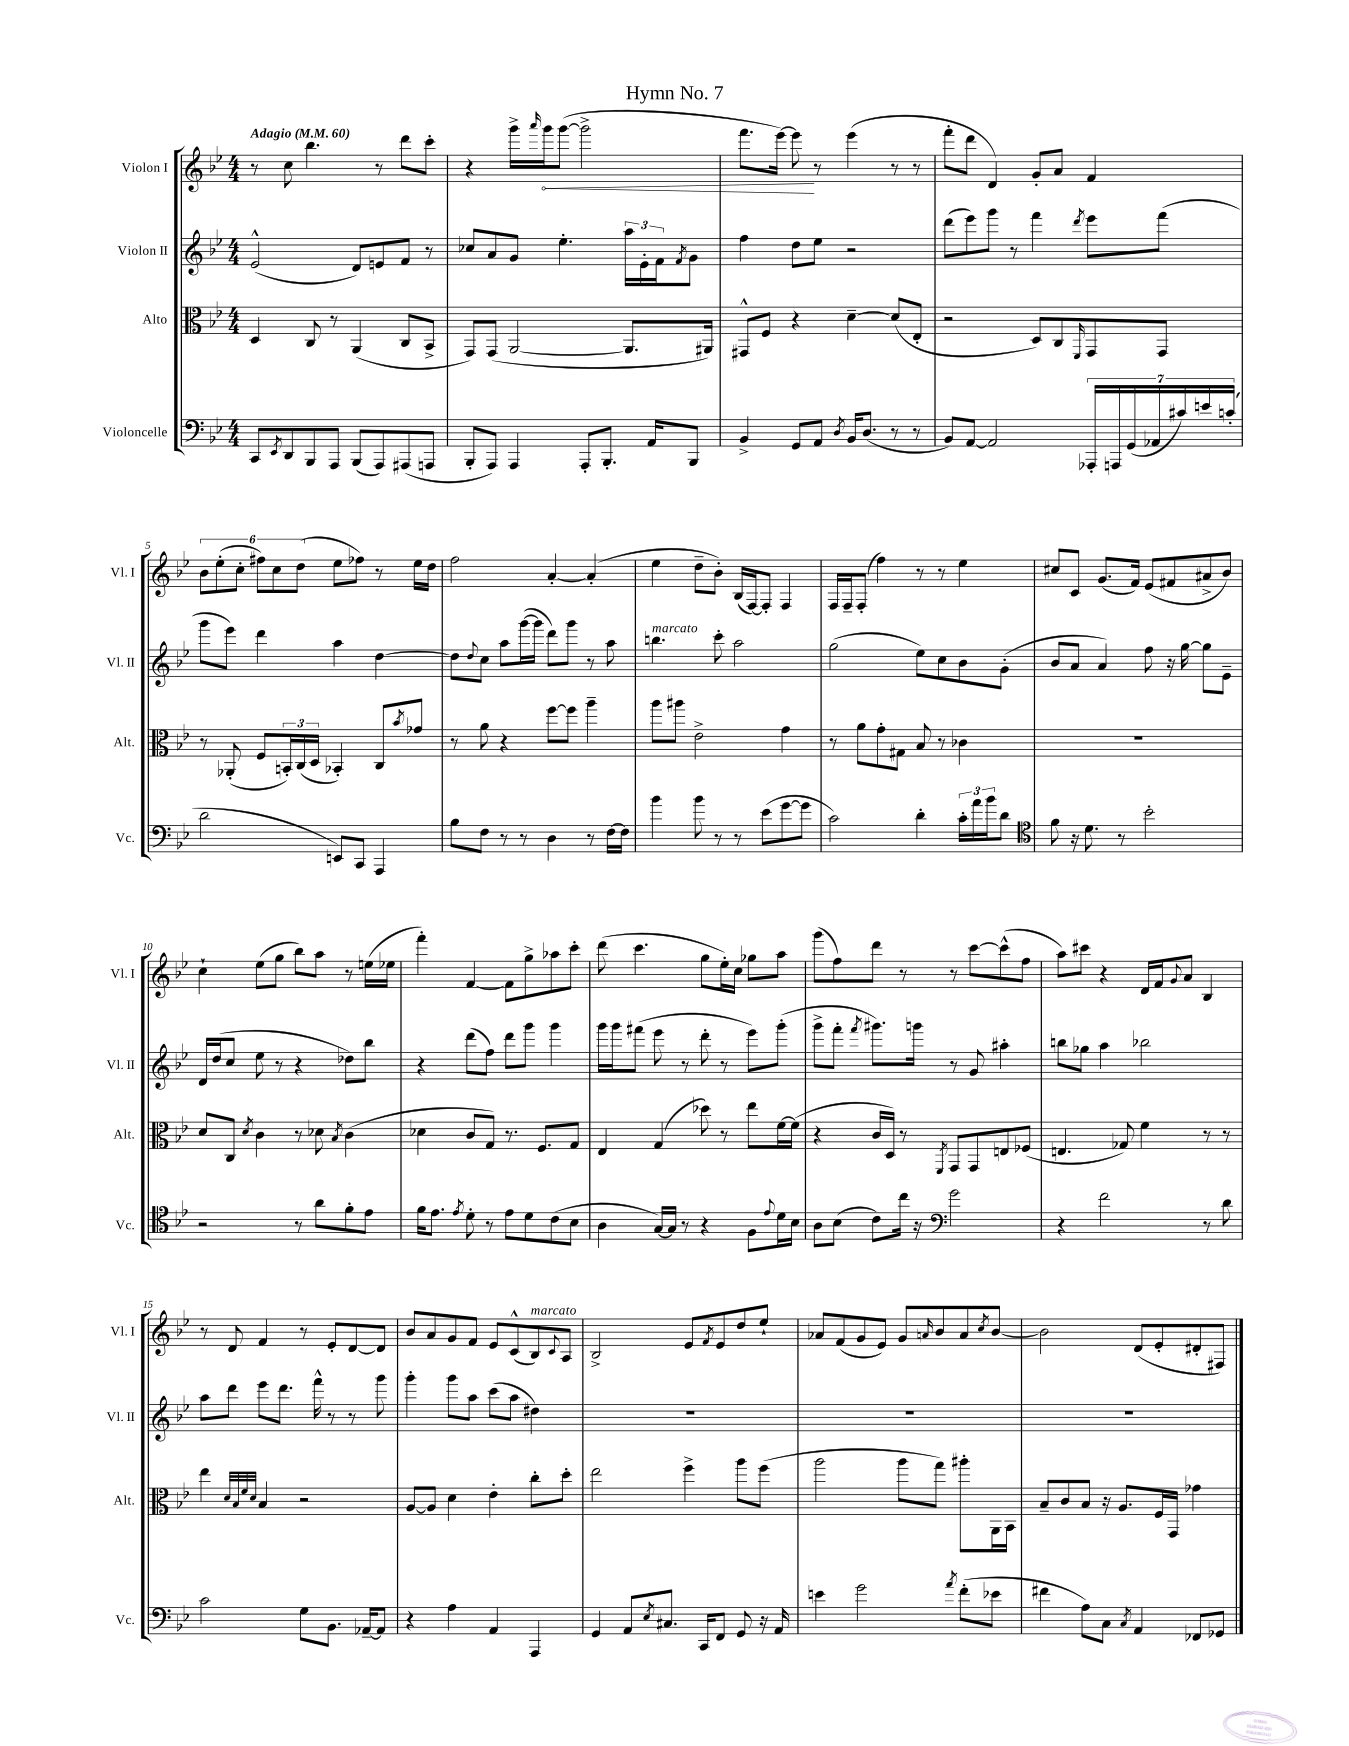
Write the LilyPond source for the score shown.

\header { title = "Hymn No. 7" }
<<
\new StaffGroup <<
\new Staff = "s0" \with { instrumentName = "Violon I" shortInstrumentName = "Vl. I" } {
    \clef treble \key bes \major \numericTimeSignature \time 4/4 \tempo "Adagio" 4 = 60
    r8 c''8 bes''4. r8 d'''8 c'''8-. |
    r4 g'''16-> \grace { a'''16 } \once \override Hairpin.circled-tip = ##t g'''16\< g'''8~( g'''2-> |
    f'''8. ees'''16~) ees'''8\! r8 ees'''4( r8 r8 |
    f'''8-. d'''8 d'4) g'8-. a'8 f'4 |
    \tuplet 6/4 { bes'8 ees''8-.( c''8-. fis''8) c''8 d''8( } ees''8 fes''8) r8 ees''16 d''16 |
    f''2 a'4~-. a'4-.( |
    ees''4 d''8-- bes'8-.) bes16( f16~) f8-. f4 |
    f16 f16-- f8-.( f''4) r8 r8 ees''4 |
    cis''8 c'8 g'8.( f'16) ees'8( fis'8 ais'8-> bes'8) |
    c''4-! ees''8( g''8 bes''8) a''8 r8 e''16( ees''16 |
    f'''4-.) f'4~ f'8 g''8-> aes''8 c'''8-. |
    d'''8( c'''4. g''8 ees''16-.) c''16 ges''8 a''8 |
    g'''8( f''8) d'''8 r8 r8 c'''8~ c'''8-^( f''8 |
    a''8) cis'''8 r4 d'16 f'16 \appoggiatura { g'8 } a'8 bes4 |
    r8 d'8 f'4 r8 ees'8-. d'8~ d'8 |
    bes'8 a'8 g'8 f'8 ees'8 c'8-^( bes8^\markup { \italic "marcato" }) \appoggiatura { c'8 } a8 |
    bes2-> ees'8 \acciaccatura { f'8 } ees'8 d''8 ees''8-! |
    aes'8 f'8( g'8 ees'8) g'8 \grace { a'16 } bes'8 a'8 \acciaccatura { c''8 } bes'8~ |
    bes'2 d'8( ees'8-. dis'8-. fis8) \bar "|." |
}
\new Staff = "s1" \with { instrumentName = "Violon II" shortInstrumentName = "Vl. II" } {
    \clef treble \key bes \major \numericTimeSignature \time 4/4
    ees'2-^( d'8) e'8 f'8 r8 |
    ces''8 a'8 g'8 ees''4.-. \tuplet 3/2 { a''16 ees'16-. f'16 } \acciaccatura { f'8 } g'8 |
    f''4 d''8 ees''8 r2 |
    d'''8( ees'''8) g'''8 r8 f'''4 \acciaccatura { d'''8 } ees'''8 f'''8( |
    g'''8 ees'''8) d'''4 a''4 d''4~ |
    d''8 \appoggiatura { d''8 } c''8 a''8 g'''16~( g'''16 d'''8) g'''8 r8 a''8 |
    b''4.^\markup { \italic "marcato" } c'''8-. a''2 |
    g''2( ees''8) c''8 bes'8 g'8-.( |
    bes'8 a'8 a'4) f''8 r16 g''16~ g''8 ees'8-- |
    d'16 d''16( c''8 ees''8 r8 r4 des''8) bes''8 |
    r4 d'''8( f''8) d'''8 g'''8 g'''4 |
    g'''16 g'''16 fis'''8( ees'''8 r8 d'''8-. r8 ees'''8) g'''8-.( |
    g'''8-> f'''8-. \acciaccatura { f'''8 } gis'''8.) g'''16 r8 g'8 ais''4-. |
    b''8 ges''8 a''4 bes''2 |
    a''8 d'''8 ees'''8 d'''8. f'''16-^ r8 r8 g'''8 |
    g'''4-. g'''8 a''8 c'''8( a''8 dis''4) |
    R1 |
    R1 |
    R1 \bar "|." |
}
\new Staff = "s2" \with { instrumentName = "Alto" shortInstrumentName = "Alt." } {
    \clef alto \key bes \major \numericTimeSignature \time 4/4
    d4 c8 r8 a,4( c8 bes,8-> |
    g,8) g,8( a,2~ a,8. ais,16) |
    gis,8-^ f8 r4 d'4~-- d'8( ees8-. |
    r2 d8) c8 \grace { f,16 } g,8 g,8 |
    r8 aes,8-.( f8 \tuplet 3/2 { b,16-.) c16( d16 } bes,4-.) c8 \acciaccatura { bes'8 } ges'8 |
    r8 a'8 r4 f''8~ f''8 a''4-- |
    a''8 ais''8 ees'2-> g'4 |
    r8 a'8 g'8-. gis8 bes8 r8 ces'4 |
    R1 |
    d'8 c8 \acciaccatura { d'8 } c'4 r8 des'8 \acciaccatura { bes8 } c'4( |
    des'4 c'8 g8) r8. f8. g8 |
    ees4 g4( des''8) r8 ees''8 f'16~ f'16( |
    r4 c'16 d16) r8 \acciaccatura { f,8 } g,8 g,8 e8 fes8( |
    e4. ges8) f'4 r8 r8 |
    ees''4 \grace { d'32 bes32 f'32 d'32 } bes4 r2 |
    a8~ a8 d'4 ees'4-. c''8-. d''8-. |
    ees''2 f''4-> a''8 f''8( |
    a''2 a''8 g''8) ais''8-. a,16 bes,16 |
    bes8-- c'8 bes8 r16 a8. f16 g,16 ges'4 \bar "|." |
}
\new Staff = "s3" \with { instrumentName = "Violoncelle" shortInstrumentName = "Vc." } {
    \clef bass \key bes \major \numericTimeSignature \time 4/4
    c,8 \acciaccatura { ees,8 } d,8 bes,,8 a,,8 bes,,8( a,,8) ais,,8( a,,8 |
    bes,,8-. a,,8) a,,4 a,,8-. bes,,8.-. a,16 bes,,8 |
    bes,4-> g,8 a,8 \acciaccatura { d8 } bes,16 d8.( r8 r8 |
    bes,8) a,8~ a,2 \tuplet 7/4 { aes,,16-. a,,16 g,16( aes,16 cis'16) e'16 c'16-.( } |
    d'2 e,8) c,8 a,,4 |
    bes8 f8 r8 r8 d4 r8 f16~ f16 |
    bes'4 bes'8 r8 r8 ees'8( g'8~ g'8 |
    c'2) d'4-. \tuplet 3/2 { c'16-. a'16 bes'16 } d'8 |
    \clef tenor f'8 r16 d'8. r8 bes'2-. |
    r2 r8 a'8 f'8-. ees'8 |
    f'16 ees'8. \acciaccatura { ees'8 } d'8-. r8 ees'8 d'8 c'8( bes8 |
    a4 g16~) g16 r8 r4 f8 \appoggiatura { ees'8 } d'16 bes16 |
    a8 bes8( c'8) c''16 r16 \clef bass g'2 |
    r4 f'2 r8 d'8 |
    c'2 g8 bes,8. aes,16~-- aes,8 |
    r4 a4 a,4 a,,4 |
    g,4 a,8 \acciaccatura { ees8 } cis8. c,16 f,8 g,8 r16 a,16 |
    e'4 g'2 \acciaccatura { a'8 } f'8-.( ees'8 |
    fis'4 a8) c8 \acciaccatura { c8 } a,4 fes,8 ges,8 \bar "|." |
}
>>
>>
